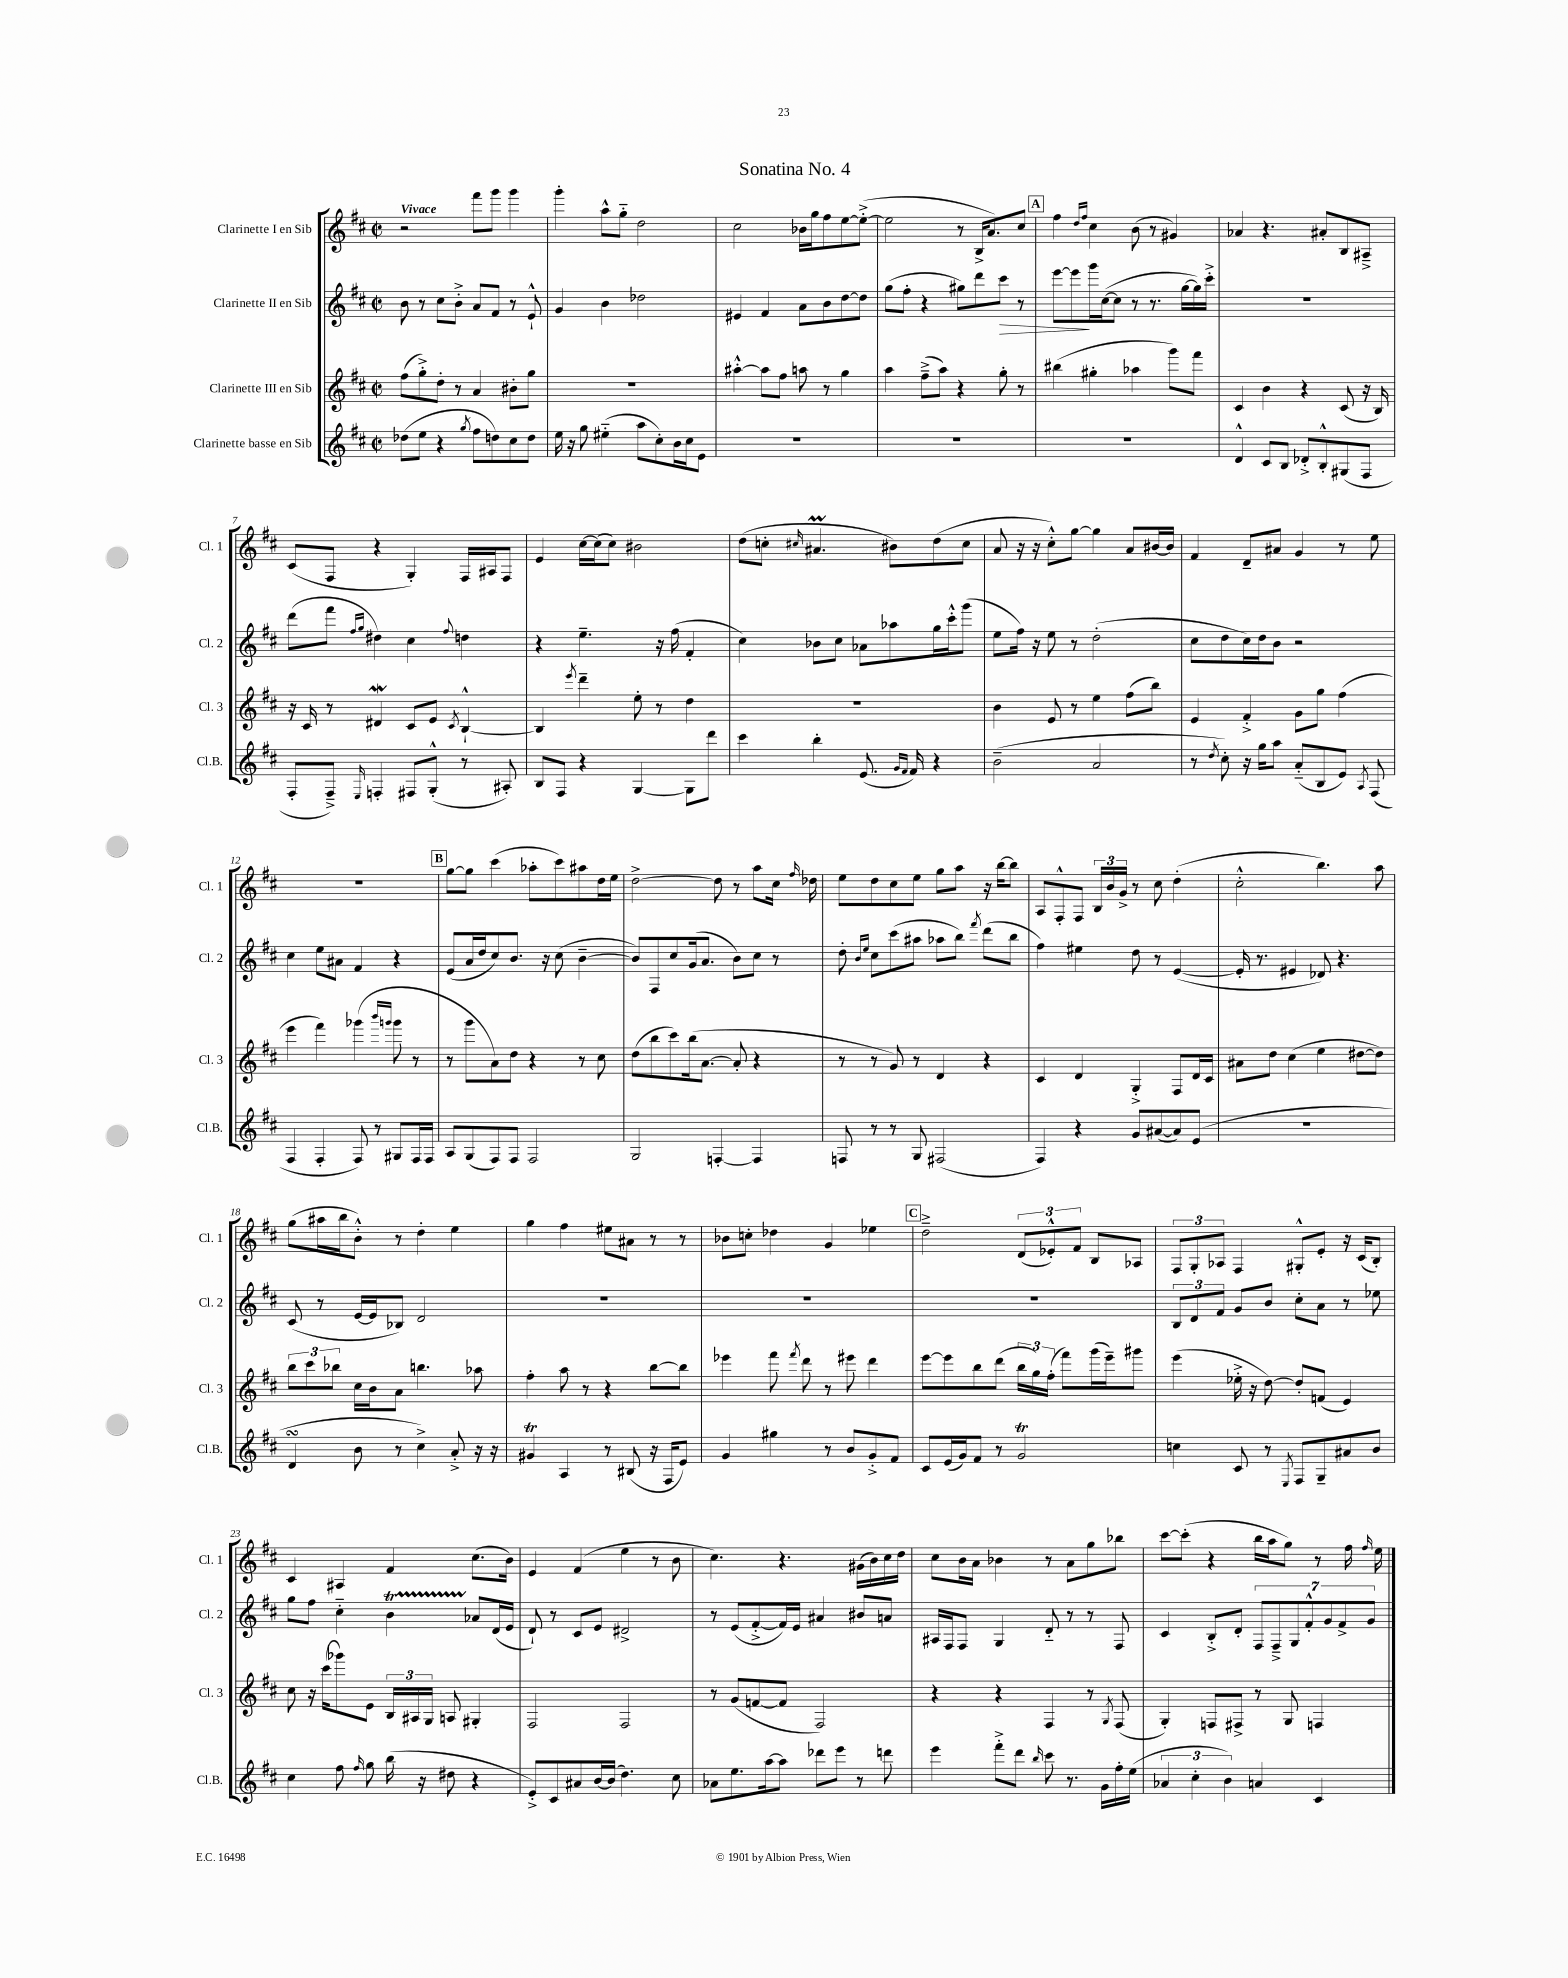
\header { title = "Sonatina No. 4" }
<<
\new StaffGroup <<
\new Staff = "s0" \with { instrumentName = "Clarinette I en Sib" shortInstrumentName = "Cl. 1" } {
    \clef treble \key d \major \defaultTimeSignature \time 2/2 \tempo "Vivace"
    \autoBeamOff r2 fis'''8[ g'''8] g'''4 |
    g'''4-. a''8[-^ g''8]-_ d''2 |
    cis''2 bes'16[ g''16 fis''8 e''8~ e''8]~-.->( |
    e''2 r8 b16[-> a'8.) cis''8] |
    \mark \markup { \box "A" } fis''4 \grace { d''16[ fis''16] } cis''4 b'8( r8 gis'4) |
    aes'4 r4. ais'8[-. b8 ais8]---> |
    cis'8[( fis8] r4 g4-.) fis16[ ais16 fis8] |
    e'4 cis''16[~ cis''16( cis''8]) bis'2 |
    d''8[( c''8]-. \grace { cis''16 } ais'4.\prall bis'8[) d''8( cis''8] |
    a'8 r16 r16 cis''8[-.-^) g''8]~ g''4 a'8[ bis'16~ bis'16] |
    fis'4 d'8[-- ais'8] g'4 r8 e''8 |
    R1 |
    \mark \markup { \box "B" } g''8[~ g''8] cis'''4( aes''8[-. cis'''8) ais''8 d''16 e''16] |
    d''2~-> d''8 r8 a''8[ cis''16] \grace { fis''16 } des''16 |
    e''8[ d''8 cis''8 e''8] g''8[ a''8] r16 b''16[~ b''8] |
    a8[ fis8-.-^ fis8] \tuplet 3/2 { b16[ b'16 g'16]-> } r8 cis''8 d''4-.( |
    cis''2-.-^ b''4.) a''8 |
    g''8[( ais''16 b''16 b'8]-.-^) r8 d''4-. e''4 |
    g''4 fis''4 eis''8[ ais'8] r8 r8 |
    bes'8[ c''8]-. des''4 g'4 ees''4 |
    \mark \markup { \box "C" } d''2---> \tuplet 3/2 { d'8[( ees'8-.-^) fis'8] } b8[ aes8] |
    \tuplet 3/2 { fis8[ g8-. aes8] } fis4 gis8[-.-^ e'8]-. r16 cis'16[( b8]-.) |
    cis'4 ais4 fis'4 cis''8.[( b'16]) |
    e'4 fis'4( e''4 r8 b'8 |
    cis''4.) r4. gis'16[( b'16) cis''16 d''16] |
    cis''8[ b'16 a'16] bes'4 r8 a'8[ g''8 bes''8] |
    cis'''8[~ cis'''8]-.( r4 b''16[ a''16 g''8]) r8 fis''16 \grace { fis''16 } e''16 \bar "|." |
}
\new Staff = "s1" \with { instrumentName = "Clarinette II en Sib" shortInstrumentName = "Cl. 2" } {
    \clef treble \key d \major \defaultTimeSignature \time 2/2
    \autoBeamOff b'8 r8 cis''8[ b'8]-.-> a'8[ fis'8] r8 e'8-!-^ |
    g'4 b'4 des''2 |
    eis'4 fis'4 a'8[ b'8 d''8~ d''8] |
    g''8[( fis''8]-. r4 gis''8[) d'''8 cis'''8]\> r8 |
    \mark \markup { \box "A" } e'''8[~ e'''8\! g'''16 cis''16~( cis''8] r8 r8. g''16[~ g''16) cis'''16]-.-> |
    R1 |
    d'''8[( fis'''8] \grace { fis''16[ g''16] } dis''4) cis''4 \appoggiatura { fis''8 } d''4 |
    r4 e''4.-- r16 fis''16( fis'4-. |
    cis''4) bes'8[ cis''8] aes'8[ aes''8 g''16 cis'''16-.-^ g'''8]( |
    e''8[ fis''16]) r16 e''8 r8 d''2-.( |
    cis''8[ d''8 cis''16) d''16 b'8] r2 |
    cis''4 e''8[ ais'8] fis'4 r4 |
    \mark \markup { \box "B" } e'8[( a'16 d''16 cis''8) b'8.] r16 cis''8( b'4~-- |
    b'8[) fis8 cis''8 g'16( a'8.] b'8[) cis''8] r8 |
    d''8-. \grace { b'16[ e''16] } cis''8[ cis'''8( ais''8] aes''8[ b''8]) \acciaccatura { fis'''8 } d'''8[( b''8] |
    fis''4) eis''4 d''8 r8 e'4~( |
    e'16-. r8. eis'4 des'8) r4. |
    cis'8( r8 e'16[~ e'16 bes8]) d'2 |
    R1 |
    R1 |
    \mark \markup { \box "C" } R1 |
    \tuplet 3/2 { b8[ d'8 fis'8] } g'8[ b'8] cis''8[-. a'8] r8 ees''8 |
    g''8[ fis''8] cis''4-_ b'4\startTrillSpan aes'8[\stopTrillSpan d'16( e'16] |
    d'8-!) r8 cis'8[ e'8] dis'2-> |
    r8 e'8[( fis'8~-.-> fis'16) e'16] ais'4 bis'8[ a'8] |
    ais16[ fis16 fis8] g4 d'8-_ r8 r8 fis8 |
    cis'4 b8[-.-> d'8]-. \tuplet 7/4 { fis8[ fis8---> g8 fis'8-.-^ g'8 fis'8-> g'8] } \bar "|." |
}
\new Staff = "s2" \with { instrumentName = "Clarinette III en Sib" shortInstrumentName = "Cl. 3" } {
    \clef treble \key d \major \defaultTimeSignature \time 2/2
    \autoBeamOff fis''8[( g''8-.->) d''8]-. r8 a'4 bis'8[-. g''8] |
    R1 |
    ais''4~-.-^ ais''8[ fis''8] a''8 r8 g''4 |
    a''4 fis''8[--->( a''8]) r4 g''8-. r8 |
    \mark \markup { \box "A" } bis''4( gis''4-. aes''4 g'''8[) fis'''8] |
    cis'4 b'4 r4 cis'8( r16 b16) |
    r16 cis'16 r8 dis'4\mordent cis'8[ e'8] \acciaccatura { cis'8 } b4~-!-^ |
    b4 \acciaccatura { e'''8 } d'''4-- e''8-. r8 d''4 |
    R1 |
    b'4 e'8 r8 e''4 fis''8[( b''8]) |
    e'4 fis'4-.-> g'8[ g''8] fis''4( |
    e'''4 fis'''4) ges'''4( \grace { b'''16[ g'''16] } g'''8 r8 |
    \mark \markup { \box "B" } r8 g'''8[ a'8) d''8] r4 r8 cis''8 |
    d''8[( b''8 cis'''8) b''16( a'8.]~ a'8-. r4 |
    r8 r8 g'8) r8 d'4 r4 |
    cis'4 d'4 g4-.-> fis8[ d'16 cis'16] |
    ais'8[ d''8] cis''4( e''4 dis''8[~ dis''8]) |
    \tuplet 3/2 { b''8[ cis'''8 bes''8] } cis''16[ b'16 a'8] b''4. aes''8 |
    fis''4-. a''8 r8 r4 b''8[~ b''8] |
    ees'''4 fis'''8 \acciaccatura { fis'''8 } d'''8 r8 eis'''8 d'''4 |
    \mark \markup { \box "C" } e'''8[~ e'''8 b''8 d'''8]( \tuplet 3/2 { b''16[ g''16) fis''16]-.( } fis'''8[) g'''16( e'''16--) gis'''8] |
    e'''4( ees''16-.-> r16 d''8~) d''8[-. f'8]( e'4) |
    cis''8 r16 cis'''16[( ges'''8) e'8] \tuplet 3/2 { b16[ ais16 g16] } a8 gis4-. |
    fis2 fis2 |
    r8 g'8[( f'8~ f'8] fis2) |
    r4 r4 fis4 r8 \acciaccatura { g8 } fis8( |
    g4-.) f8[ fis8]-> r8 g8 f4 \bar "|." |
}
\new Staff = "s3" \with { instrumentName = "Clarinette basse en Sib" shortInstrumentName = "Cl.B." } {
    \clef treble \key d \major \defaultTimeSignature \time 2/2
    \autoBeamOff des''8[( e''8] r4 \acciaccatura { g''8 } fis''8[ d''8) cis''8 d''8] |
    e''16 r16 g''8 eis''4-_( a''8[ cis''8-.) b'16 cis''16 e'8] |
    R1 |
    R1 |
    \mark \markup { \box "A" } R1 |
    d'4-^ cis'8[ b8] des'8[-.-> b8-.-^ gis8( fis8] |
    fis8[-. fis8]--->) \grace { e16 } f4-. fis8[ g8]-.-^( r8 ais8-.) |
    b8[ fis8] r4 g4~ g8[ d'''8] |
    cis'''4 b''4-. e'8.( \grace { g'16[ fis'16] } fis'16) r4 |
    b'2--( a'2 |
    r8 \acciaccatura { d''8 } cis''8-.) r16 g''16[ a''8] a'8[-_( b8 e'8]) \acciaccatura { a8 } fis8( |
    fis4 fis4-. fis8) r8 gis8[ fis16 fis16] |
    \mark \markup { \box "B" } a8[ g8( fis8) fis8] fis2 |
    g2 f4~-. f4 |
    f8 r8 r8 g8 fis2( |
    fis4) r4 g'8[ ais'8~( ais'8) e'8]( |
    R1 |
    d'4\turn b'8 r8 cis''4->) a'8-.-> r16 r16 |
    gis'4\trill a4 r8 bis8( r16 fis16[ e'8]) |
    g'4 gis''4 r8 b'8[ g'8-.-> fis'8] |
    \mark \markup { \box "C" } cis'8[ e'16( g'16) fis'8] r8 g'2\trill |
    c''4 cis'8 r8 \acciaccatura { e8 } fis8[ g8-- ais'8 b'8] |
    cis''4 fis''8 \grace { fis''16 } g''8 b''16( r16 dis''8 r4 |
    e'8[-.->) cis'8 ais'8 b'16~ b'16]( d''4.) cis''8 |
    aes'8[ e''8. a''16~ a''8] des'''8[ e'''8] r8 d'''8 |
    e'''4 fis'''8[-.-> d'''8] \grace { b''16 } cis'''8 r8. g'16[ fis''16-. e''16]( |
    \tuplet 3/2 { aes'4 cis''4-. b'4) } a'4 cis'4 \bar "|." |
}
>>
>>
